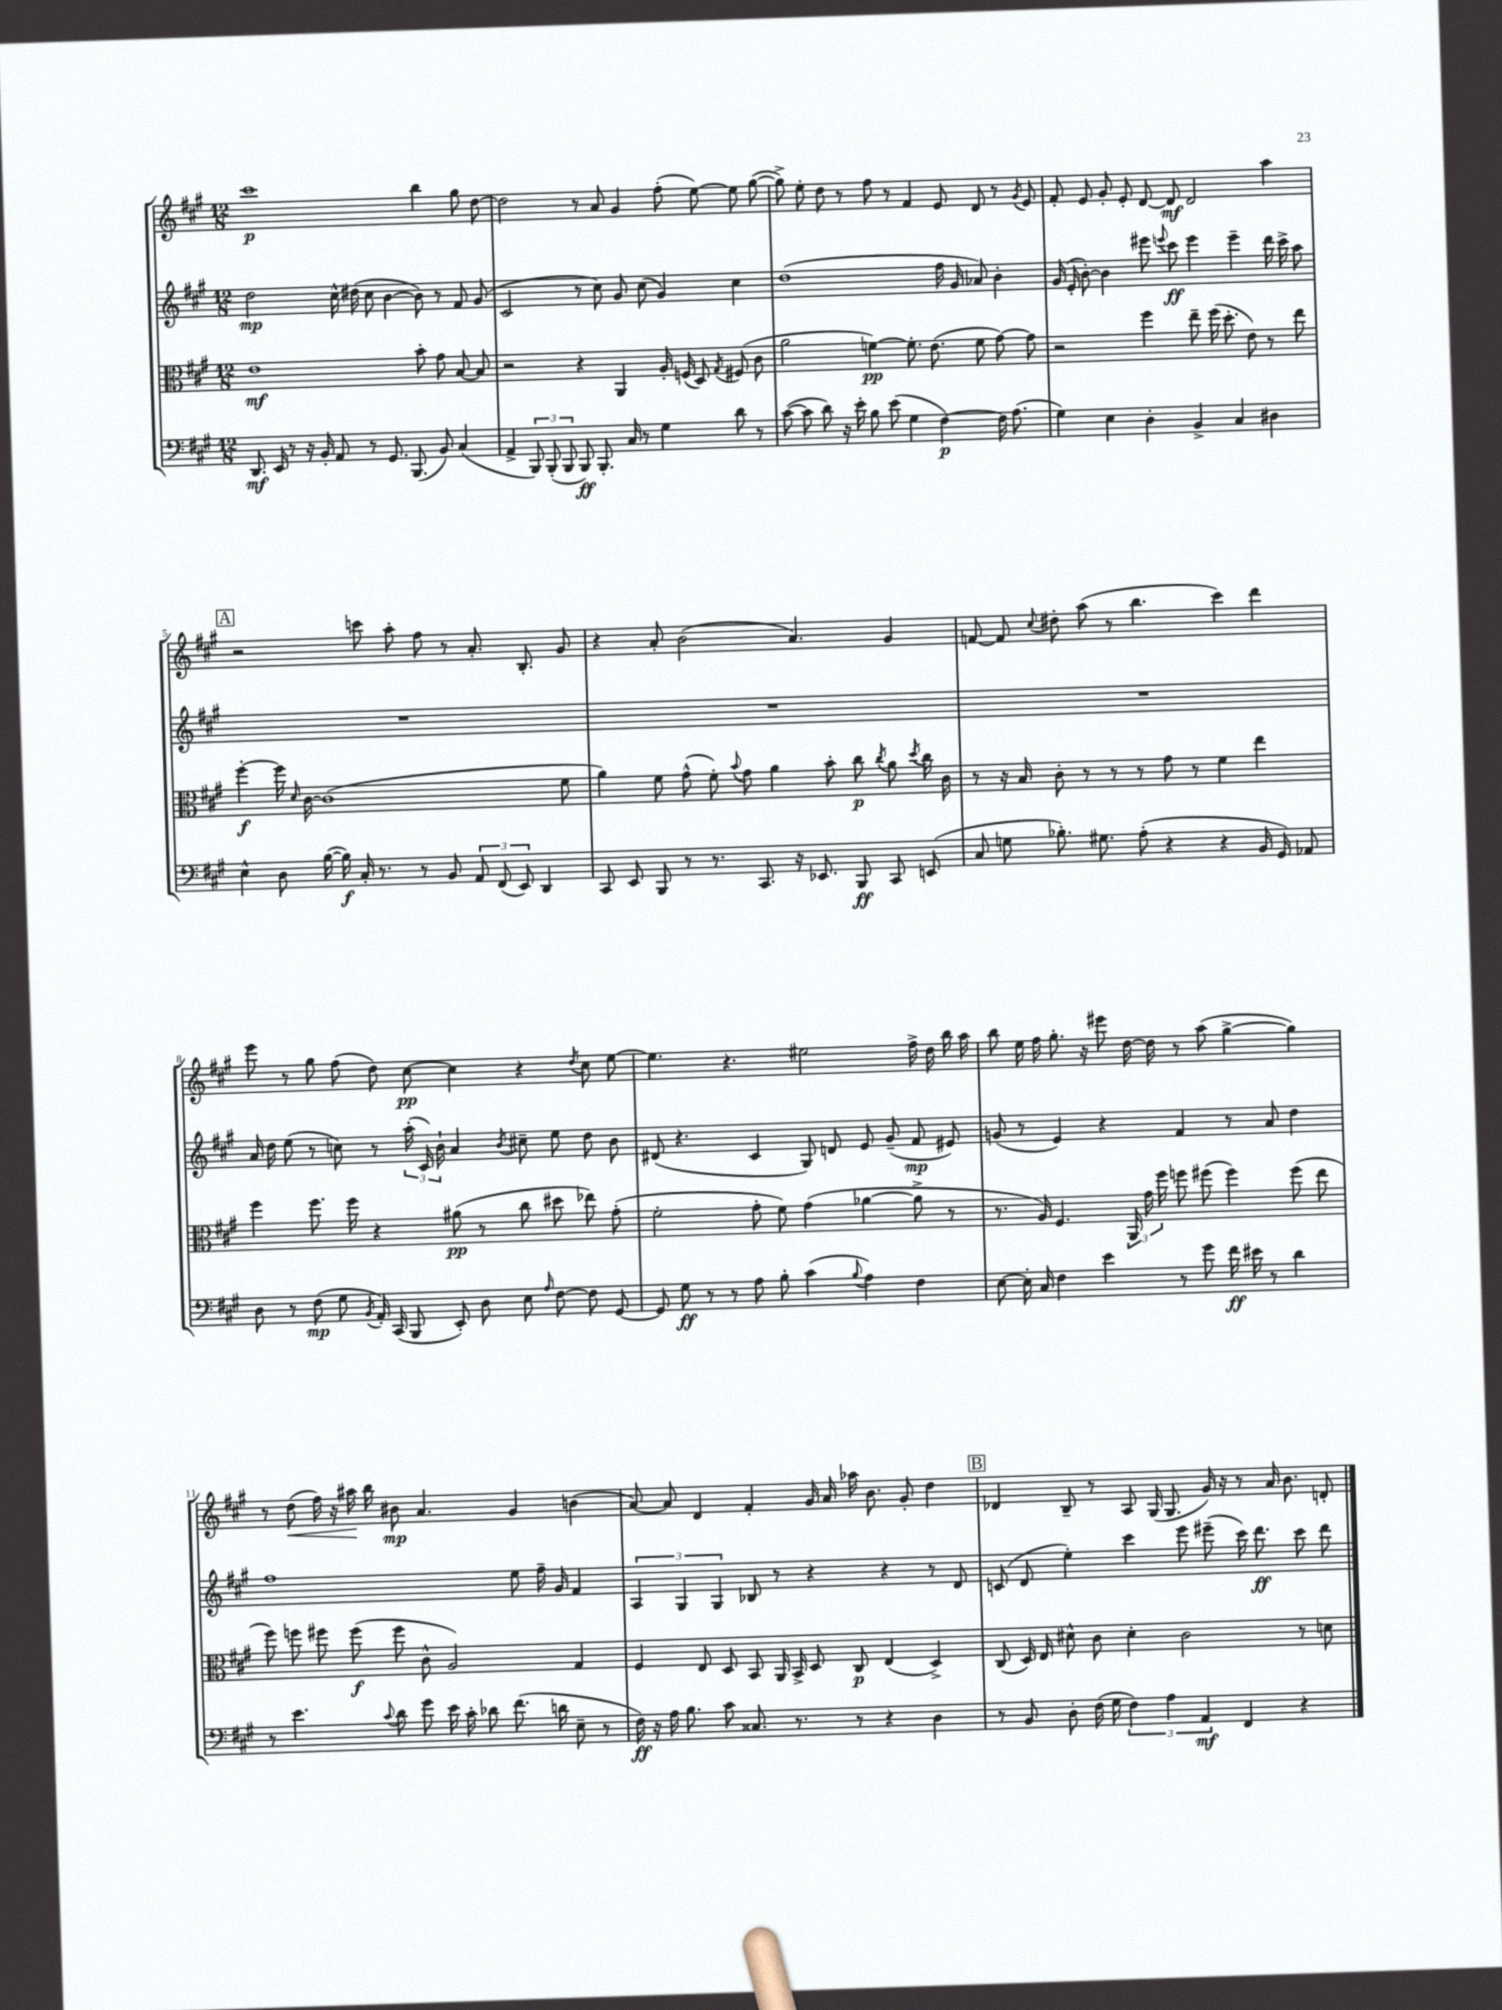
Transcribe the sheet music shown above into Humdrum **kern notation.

**kern	**dynam	**kern	**dynam	**kern	**dynam	**kern	**dynam
*part4	*part4	*part3	*part3	*part2	*part2	*part1	*part1
*staff4	*staff4	*staff3	*staff3	*staff2	*staff2	*staff1	*staff1
*clefF4	*	*clefC3	*	*clefG2	*	*clefG2	*
*k[f#c#g#]	*	*k[f#c#g#]	*	*k[f#c#g#]	*	*k[f#c#g#]	*
*M12/8	*	*M12/8	*	*M12/8	*	*M12/8	*
=1	=1	=1	=1	=1	=1	=1	=1
8.DD/	mf	1e	mf	2dd\	mp	1ccc#	p
16EE/	.	.	.	.	.	.	.
8r	.	.	.	.	.	.	.
16r	.	.	.	.	.	.	.
16BB'/	.	.	.	.	.	.	.
8AA/	.	.	.	16cc#^^\	.	.	.
.	.	.	.	(16dd#X\	.	.	.
8r	.	.	.	8cc#\	.	.	.
8.GG#/	.	.	.	[4b\	.	.	.
(8.BBB/	.	.	.	.	.	.	.
.	.	8b'\	.	8b\])	.	4bb\	.
8BB/)	.	8g#\	.	8r	.	.	.
(4C#/	.	[8B/	.	8f#/	.	8gg#\	.
.	.	8B/]	.	(8g#/	.	[8dd\	.
=2	=2	=2	=2	=2	=2	=2	=2
4AA^/	.	2r	.	2c#/	.	2dd\]	.
12BBB/)	.	.	.	.	.	.	.
(12BBB'/	.	.	.	.	.	.	.
12BBB/	.	.	.	.	.	.	.
8BBB/)	ff	4r	.	8r	.	8r	.
8.BBB'/	.	.	.	8cc#\)	.	8a/	.
.	.	4AA/	.	8g#/	.	4g#/	.
16C#/	.	.	.	.	.	.	.
8r	.	.	.	(8cc#\	.	.	.
4G#\	.	16A'/	.	4g#/)	.	(8ff#'\	.
.	.	(16Fn/	.	.	.	.	.
.	.	8D/)	.	.	.	[8ee\)	.
.	.	8qG#/	.	.	.	.	.
8d\	.	(8F#X/	.	4cc#\	.	8ee\]	.
8r	.	8c#\	.	.	.	([8gg#\	.
=3	=3	=3	=3	=3	=3	=3	=3
([8c#\	.	2a\	.	(1dd	.	8gg#^\])	.
8c#\]	.	.	.	.	.	8ee'\	.
8d\)	.	.	.	.	.	8dd\	.
16r	.	.	.	.	.	8r	.
16e'\	.	.	.	.	.	.	.
8B\	.	[4fn\)	pp	.	.	8ff#\	.
(8e\	.	.	.	.	.	8r	.
4G#\	.	8.f'\]	.	.	.	4f#/	.
.	.	(8.e\	.	.	.	.	.
[4F#\)	p	.	.	16ff#\	.	8e/	.
.	.	.	.	16g#/	.	.	.
.	.	8f\	.	8a-X/)	.	8d/	.
16F#\]	.	[8g#\)	.	4b'\	.	8r	.
(8.A\	.	.	.	.	.	.	.
.	.	.	.	.	.	8qg#/	.
.	.	8g#\]	.	.	.	8e/	.
=4	=4	=4	=4	=4	=4	=4	=4
4G#\)	.	2r	.	(16g#/	.	8f#'/	.
.	.	.	.	16e'/	.	.	.
.	.	.	.	[8b'\)	.	8e/	.
4E\	.	.	.	4b\]	.	8g#'/	.
.	.	.	.	.	.	8e'/	.
4D'\	.	4ff#\	.	8eee#X\	.	[8d/	.
.	.	.	.	8qqeeen/	.	.	.
.	.	.	.	8ccc#\	ff	8d/]	mf
4BB^/	.	8ee~\	.	4eee\	.	2d/	.
.	.	(16ff#\	.	.	.	.	.
.	.	8.dd'\	.	.	.	.	.
4C#/	.	.	.	4eee~\	.	.	.
.	.	8e\)	.	.	.	.	.
4D#X\	.	8r	.	16ddd\	.	4aa\	.
.	.	.	.	16ccc#^\	.	.	.
.	.	8ee\	.	8aa\	.	.	.
!!LO:LB:g=z
!!LO:REH:place=s1:t=A
=5	=5	=5	=5	=5	=5	=5	=5
4E^^\	.	[4ff#'\	f	1.r	.	2r	.
8D\	.	16ff#\]	.	.	.	.	.
.	.	16qqd/	.	.	.	.	.
.	.	[16c#\	.	.	.	.	.
([16B\	.	(1c#]	.	.	.	.	.
16B\])	f	.	.	.	.	.	.
16C#'/	.	.	.	.	.	8cccn\	.
8.r	.	.	.	.	.	.	.
.	.	.	.	.	.	8aa'\	.
8r	.	.	.	.	.	8ff#\	.
8BB/	.	.	.	.	.	8r	.
12AA/	.	.	.	.	.	8.a'/	.
(12FF#/	.	.	.	.	.	.	.
12EE/)	.	.	.	.	.	.	.
.	.	.	.	.	.	8.B'/	.
4DD/	.	.	.	.	.	.	.
.	.	8f#\	.	.	.	8g#/	.
=6	=6	=6	=6	=6	=6	=6	=6
8CC#/	.	4a\)	.	1.r	.	4r	.
8EE/	.	.	.	.	.	.	.
8BBB/	.	8f#\	.	.	.	8a'/	.
8r	.	(8g#^^\	.	.	.	(2b\	.
8.r	.	8f#'\)	.	.	.	.	.
.	.	8qqb/	.	.	.	.	.
.	.	8g#\	.	.	.	.	.
8.CC#/	.	.	.	.	.	.	.
.	.	4a\	.	.	.	.	.
16r	.	.	.	.	.	4.a/)	.
8.EE-X/	.	.	.	.	.	.	.
.	.	8b'\	.	.	.	.	.
8BBB/	ff	8cc#\	p	.	.	.	.
.	.	8qcc#/	.	.	.	.	.
8CC#/	.	8a\	.	.	.	4g#/	.
.	.	8qdd/	.	.	.	.	.
(8EEn/	.	16cc#\	.	.	.	.	.
.	.	16c#\	.	.	.	.	.
=7	=7	=7	=7	=7	=7	=7	=7
8C#/	.	8r	.	1.r	.	[8fn/	.
8Gn\	.	16r	.	.	.	8f/]	.
.	.	16B/	.	.	.	.	.
.	.	.	.	.	.	8qqcc#/	.
8.B-X'\)	.	8c#'\	.	.	.	8dd#X'\	.
.	.	8r	.	.	.	(8aa\	.
8.G#X\	.	.	.	.	.	.	.
.	.	8r	.	.	.	8r	.
(8A'\	.	8r	.	.	.	4.bb\	.
4r	.	8g#\	.	.	.	.	.
.	.	8r	.	.	.	.	.
4r	.	4f#\	.	.	.	4ccc#\)	.
16BB/	.	4ee\	.	.	.	4ddd\	.
16GG#/)	.	.	.	.	.	.	.
8AA-X/	.	.	.	.	.	.	.
!!LO:LB:g=z
=8	=8	=8	=8	=8	=8	=8	=8
8D\	.	4ff#\	.	16a/	.	8eee\	.
.	.	.	.	16dd\	.	.	.
8r	.	.	.	(8ee\	.	8r	.
(8F#\	mp	8.ff#\	.	8r	.	8gg#\	.
8G#\	.	.	.	8ccn\)	.	(8ff#\	.
.	.	16ff#\	.	.	.	.	.
8qBB/	.	.	.	.	.	.	.
16AA'/)	.	4r	.	8r	.	8dd\)	.
(16CC#/	.	.	.	.	.	.	.
8BBB/	.	.	.	(24aa'\	.	[8cc#\	pp
.	.	.	.	24c#/)	.	.	.
.	.	.	.	24b`\	.	.	.
8EE'/)	.	(8a#X\	pp	4a/	.	4cc#\]	.
8D\	.	8r	.	.	.	.	.
.	.	.	.	8qb/	.	.	.
8E\	.	8cc#\	.	8cc#X~\	.	4r	.
16qqA/	.	.	.	.	.	.	.
[8F#\	.	8dd#X\	.	8ee\	.	.	.
.	.	.	.	.	.	8qdd/	.
8F#\]	.	8ee-X\)	.	8dd\	.	8cc#\	.
[8GG#/	.	(8g#'\	.	8b\	.	[8ee\	.
=9	=9	=9	=9	=9	=9	=9	=9
8GG#/]	.	2f#'\	.	(8d#X/	.	4.ee\]	.
8G#\	ff	.	.	4.r	.	.	.
8r	.	.	.	.	.	.	.
8r	.	.	.	.	.	4.r	.
8A\	.	8g#'\	.	4c#/	.	.	.
8B'\	.	8f#\)	.	.	.	.	.
(4c#\	.	(4g#\	.	8G#/)	.	2ee#X\	.
.	.	.	.	8dn/	.	.	.
8qqB/	.	.	.	.	.	.	.
4A\)	.	[4a-X\	.	8e/	.	.	.
.	.	.	.	(8g#~/	.	.	.
4F#\	.	8a-^\]	.	8f#/	mp	16ff#^\	.
.	.	.	.	.	.	16dd\	.
.	.	8r	.	8e#X/)	.	16bb\	.
.	.	.	.	.	.	16aa\	.
=10	=10	=10	=10	=10	=10	=10	=10
[8E\	.	8.r	.	(8gn/	.	8bb\	.
16E'\]	.	.	.	8r	.	16ee\	.
16C#/	.	16A/)	.	.	.	16ff#\	.
4F#\	.	4.F#/	.	4e/)	.	8.gg#'\	.
.	.	.	.	.	.	16r	.
4e\	.	.	.	4r	.	8eee#X\	.
.	.	24AA/	.	.	.	[16dd\	.
.	.	24g#\	.	.	.	.	.
.	.	.	.	.	.	16dd\]	.
.	.	24ff#\	.	.	.	.	.
8r	.	8ffn\	.	4f#/	.	8r	.
8g#\	.	(8ff#X\	.	.	.	(8aa\	.
16f#\	ff	4ff#\)	.	8r	.	[4gg#^\	.
16e#X\	.	.	.	.	.	.	.
8r	.	.	.	8a/	.	.	.
4d\	.	(8ff#\	.	4dd\	.	4gg#\])	.
.	.	8ee\	.	.	.	.	.
!!LO:LB:g=z
=11	=11	=11	=11	=11	=11	=11	=11
8r	.	8ff#\)	.	1ff#	.	8r	.
!	!	!	!	!	!	!	!LO:HP:b
4.e\	.	8ffn\	.	.	.	(8dd\	<
.	.	8ff#X\	.	.	.	16ff#\)	.
.	.	.	.	.	.	16r	.
.	.	(8ff#\	f	.	.	16aa#X\	.
.	.	.	.	.	.	16bb\	[
8qqc#/	.	.	.	.	.	.	.
8d\	.	8ff#\	.	.	.	8b#X\	mp
8g#\	.	8c#^^\	.	.	.	4.a/	.
16e\	.	2A/)	.	.	.	.	.
16c#'\	.	.	.	.	.	.	.
8d-X\	.	.	.	.	.	.	.
(8.f#\	.	.	.	8ee\	.	4g#/	.
.	.	.	.	16ff#~\	.	.	.
16dn\	.	.	.	16g#/	.	.	.
8E~\	.	4G#/	.	4f#/	.	(4bn\	.
8r	.	.	.	.	.	.	.
=12	=12	=12	=12	=12	=12	=12	=12
16F#\)	ff	4F#/	.	6A/	.	[8a/)	.
16r	.	.	.	.	.	.	.
16A\	.	.	.	.	.	8a/]	.
.	.	.	.	6G#/	.	.	.
8.B\	.	.	.	.	.	.	.
.	.	8E/	.	.	.	4d/	.
.	.	.	.	6G#/	.	.	.
8c#\	.	8D/	.	.	.	.	.
8.C##X/	.	8BB/	.	8B-X/	.	4f#'/	.
.	.	16AA/	.	8r	.	.	.
8.r	.	16BB^/	.	.	.	.	.
.	.	8D/	.	4r	.	16g#/	.
.	.	.	.	.	.	16a/	.
8r	.	8C#/	p	.	.	16aa-X\	.
.	.	.	.	.	.	8.b\	.
4r	.	(4E/	.	4r	.	.	.
.	.	.	.	.	.	8g#'/	.
4D\	.	4D^/)	.	8r	.	4dd\	.
.	.	.	.	8d/	.	.	.
!!LO:REH:place=s1:t=B
=13	=13	=13	=13	=13	=13	=13	=13
8r	.	(8C#/	.	(8cn/	.	4d-X/	.
8BB/	.	16D/)	.	8d/	.	.	.
.	.	16E/	.	.	.	.	.
8D'\	.	8d#X^^\	.	4ee'\)	.	8B~/	.
(16F#\	.	8c#\	.	.	.	8r	.
16G#\	.	.	.	.	.	.	.
6F#\)	.	4d#'\	.	4ccc#\	.	8A/	.
.	.	.	.	.	.	(16G#/	.
6A\	.	.	.	.	.	.	.
.	.	.	.	.	.	8.G#/	.
.	.	2c#\	.	8eee\	.	.	.
6AA/	mf	.	.	.	.	.	.
.	.	.	.	(8eee#X~\	.	16g#/)	.
.	.	.	.	.	.	16r	.
4FF#/	.	.	.	16ccc#\)	.	8r	.
.	.	.	.	8.ddd\	ff	.	.
.	.	.	.	.	.	16a/	.
.	.	.	.	.	.	8.b\	.
4r	.	8r	.	8ccc#\	.	.	.
.	.	8dn\	.	8ddd\	.	8dn'/	.
==	==	==	==	==	==	==	==
*-	*-	*-	*-	*-	*-	*-	*-
